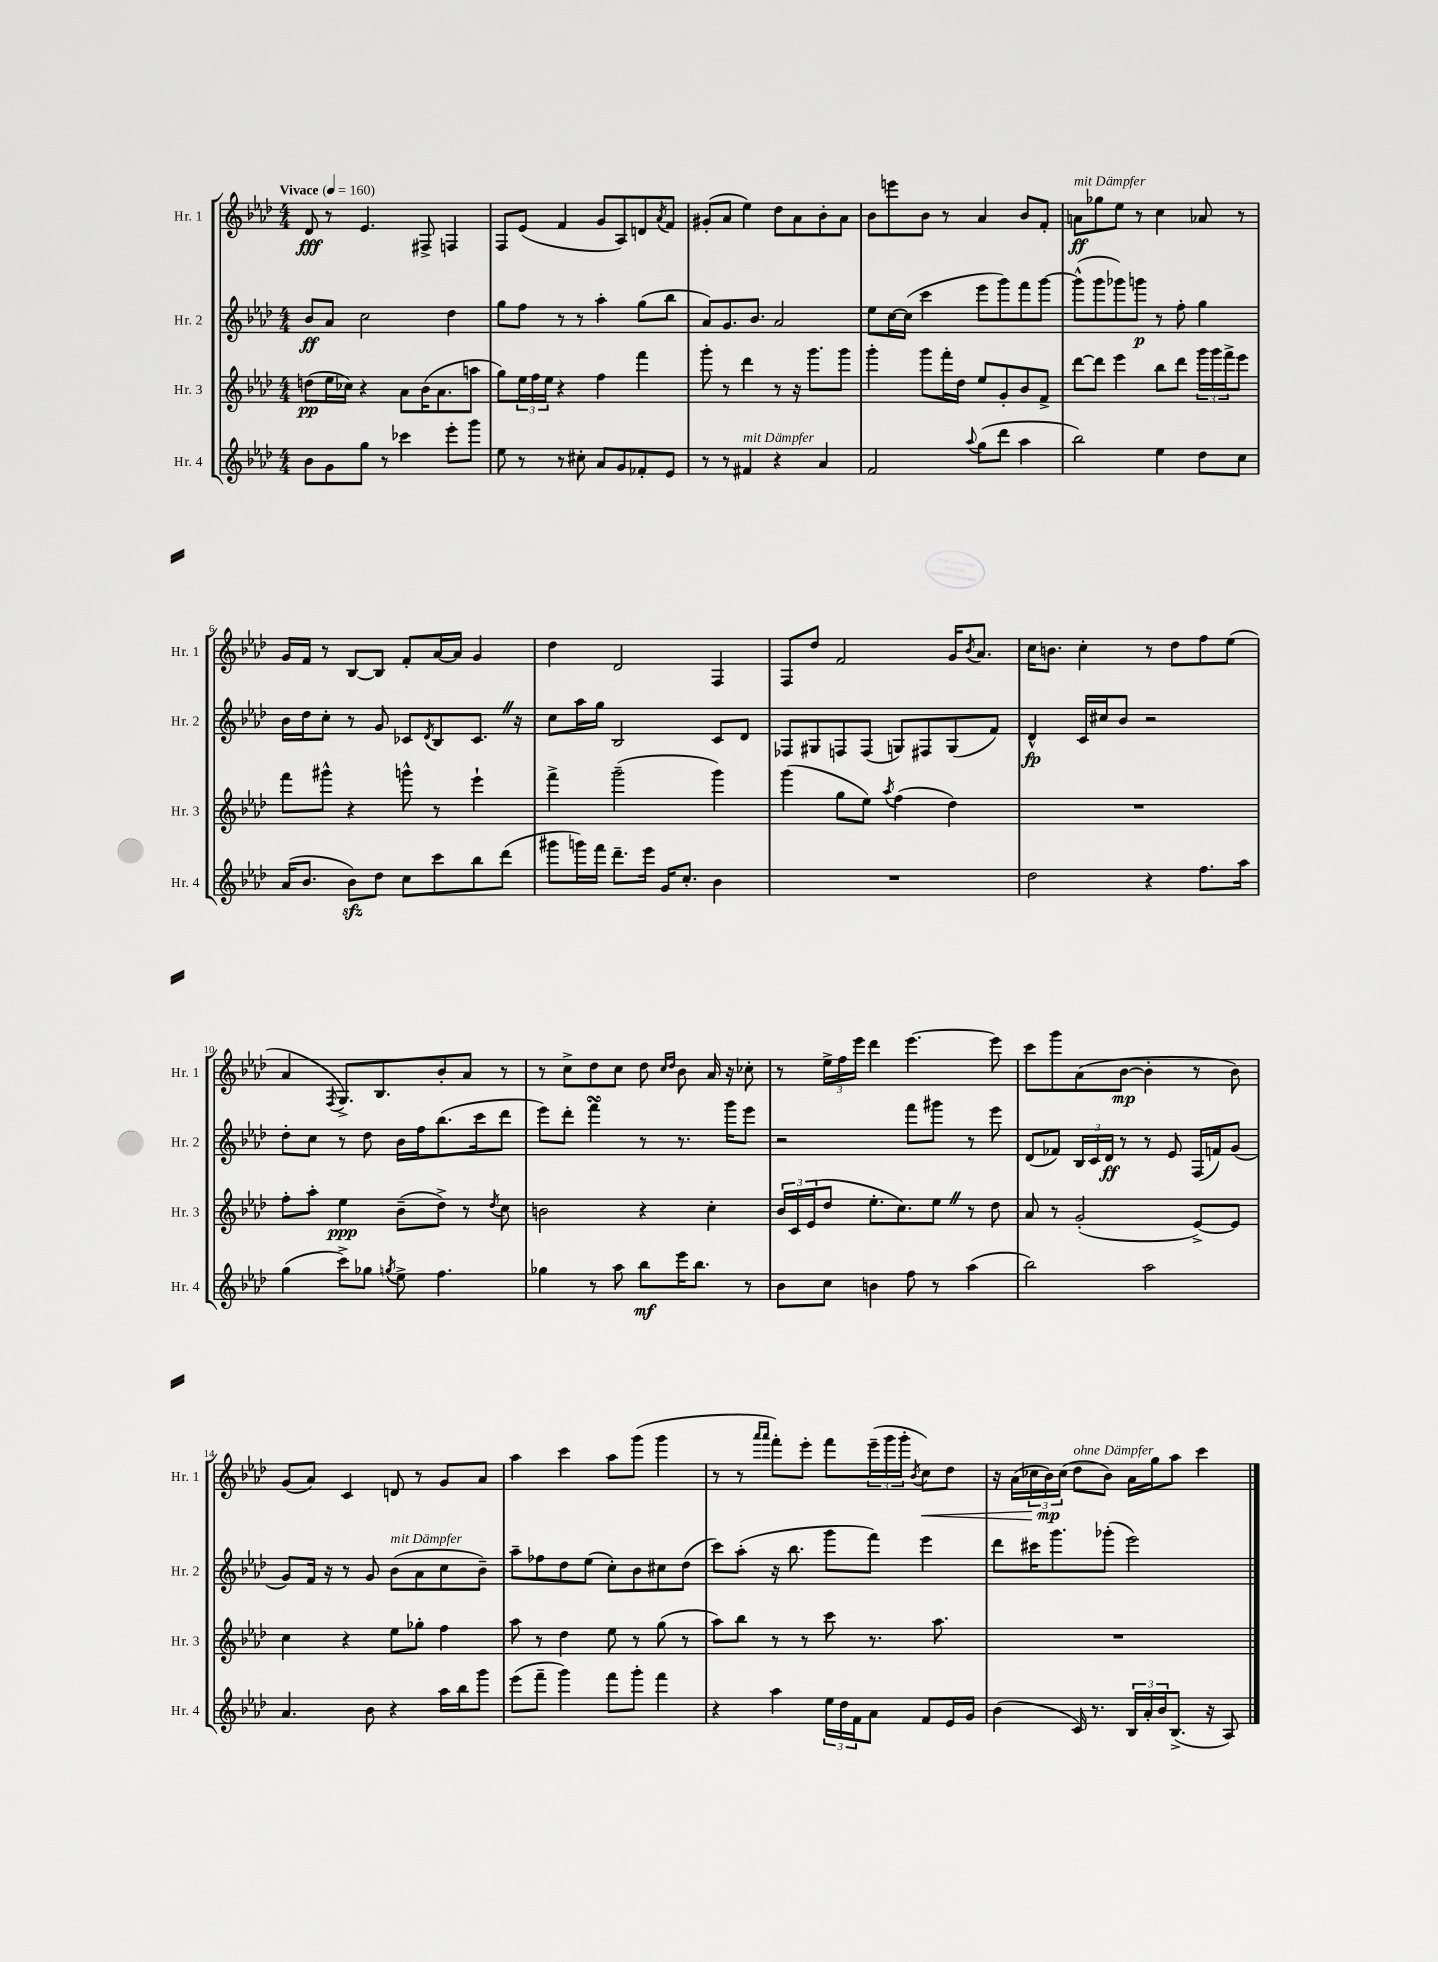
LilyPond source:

<<
\new StaffGroup <<
\new Staff = "s0" \with { instrumentName = "Hr. 1" shortInstrumentName = "Hr. 1" } {
    \clef treble \key aes \major \numericTimeSignature \time 4/4 \tempo "Vivace" 4 = 160
    des'8\fff r8 ees'4. fis8-> f4 |
    f8 ees'8( f'4 g'8 aes8) d'8 \acciaccatura { aes'8 } f'8 |
    gis'8-.( aes'8 ees''4) des''8 aes'8 bes'8-. aes'8 |
    bes'8 e'''8 bes'8 r8 aes'4 bes'8 f'8-. |
    a'8\ff^\markup { \italic "mit Dämpfer" } ges''8 ees''8 r8 c''4 aes'8 r8 |
    g'16 f'16 r8 bes8~ bes8 f'8-. aes'16~ aes'16 g'4 |
    des''4 des'2 f4 |
    f8 des''8 f'2 g'16 \acciaccatura { bes'8 } aes'8. |
    c''16 b'8. c''4-. r8 des''8 f''8 ees''8( |
    aes'4 \acciaccatura { f8 } g8.->) bes8. bes'8-. aes'8 r8 |
    r8 c''8-> des''8 c''8 des''8 \grace { c''16 des''16 } bes'8 aes'16 r16 ces''8-. |
    r8 \tuplet 3/2 { ees''16-> f''16 ees'''16 } des'''4 ees'''4.~ ees'''8 |
    c'''8 g'''8 aes'8( bes'8~\mp bes'4-. r8 bes'8) |
    g'8( aes'8) c'4 d'8 r8 g'8 aes'8 |
    aes''4 c'''4 aes''8 g'''8( g'''4 |
    r8 r8 \grace { aes'''16 aes'''16 } f'''8-.) ees'''8-. f'''8 \tuplet 3/2 { ees'''16--( g'''16 g'''16-. } \acciaccatura { bes'8 } c''8\<) des''8 |
    r16 aes'16( \tuplet 3/2 { ces''16 bes'16\mp\!) ces''16( } des''8^\markup { \italic "ohne Dämpfer" } bes'8) aes'16 g''16 aes''8 c'''4 \bar "|." |
}
\new Staff = "s1" \with { instrumentName = "Hr. 2" shortInstrumentName = "Hr. 2" } {
    \clef treble \key aes \major \numericTimeSignature \time 4/4
    bes'8\ff aes'8 c''2 des''4 |
    g''8 f''8 r8 r8 aes''4-. g''8( bes''8 |
    aes'8) g'8. bes'8. aes'2 |
    ees''8 c''16~ c''16( c'''4 ees'''8 g'''8) f'''8 g'''8~ |
    g'''8-^( g'''8 ges'''8) g'''8\p r8 f''8-. g''4 |
    bes'16 des''16 c''8-. r8 g'8 ces'8 \acciaccatura { des'8 } bes8 ces'8. \once \override BreathingSign.text = \markup { \musicglyph "scripts.caesura.straight" } \breathe r16 |
    c''8 aes''16 g''16 bes2 c'8 des'8 |
    fes8 gis8 f8 f8( g8) fis8 g8( f'8) |
    des'4-^\fp c'16 cis''16 bes'8 r2 |
    des''8-. c''8 r8 des''8 bes'16 f''16 bes''8.( c'''16 des'''8 |
    ees'''8) des'''8-. f'''4\turn r8 r8. g'''16 ees'''8 |
    r2 f'''8 gis'''8 r8 ees'''8 |
    des'8( fes'8) \tuplet 3/2 { bes16 c'16 des'16\ff } r8 r8 ees'8 f16( f'16) g'8( |
    g'8) f'16 r16 r8 g'8 bes'8^\markup { \italic "mit Dämpfer" }( aes'8 c''8 bes'8--) |
    aes''8-- fes''8 des''8 ees''8( c''8-.) bes'8 cis''8 des''8( |
    c'''8) aes''8-.( r16 bes''8. g'''8 f'''8) ees'''4 |
    des'''8 cis'''16 g'''8. ges'''8-.( ees'''2) \bar "|." |
}
\new Staff = "s2" \with { instrumentName = "Hr. 3" shortInstrumentName = "Hr. 3" } {
    \clef treble \key aes \major \numericTimeSignature \time 4/4
    d''8\pp( ees''16 ces''16) r4 aes'8 bes'16( aes'8. a''8 |
    g''8) \tuplet 3/2 { ees''16 f''16 ees''16 } r4 f''4 f'''4 |
    g'''8-. r8 des'''4 r8 r16 g'''8. g'''8 |
    g'''4-. g'''8 f'''16-. des''16 ees''8 g'8-. bes'8 f'8-> |
    des'''8~ des'''8 ees'''4 bes''8 des'''8 \tuplet 3/2 { g'''16 g'''16 f'''16-> } ees'''8 |
    f'''8 gis'''8-^ r4 g'''8-^ r8 ees'''4-! |
    f'''4-> g'''2--( g'''4) |
    g'''4( g''8 ees''8) \acciaccatura { aes''8 } f''4( des''4) |
    R1 |
    f''8-. aes''8-. ees''4\ppp bes'8--( des''8->) r8 \acciaccatura { des''8 } c''8 |
    b'2 r4 c''4-. |
    \tuplet 3/2 { bes'16 c'16 ees'16( } des''8 ees''8.-. c''8.) ees''8 \once \override BreathingSign.text = \markup { \musicglyph "scripts.caesura.straight" } \breathe r8 des''8 |
    aes'8 r8 g'2-.( ees'8~->) ees'8 |
    c''4 r4 ees''8 ges''8-. f''4 |
    aes''8 r8 des''4 ees''8 r8 g''8( r8 |
    aes''8) bes''8 r8 r8 c'''8 r8. aes''8. |
    R1 \bar "|." |
}
\new Staff = "s3" \with { instrumentName = "Hr. 4" shortInstrumentName = "Hr. 4" } {
    \clef treble \key aes \major \numericTimeSignature \time 4/4
    bes'8 g'8 g''8 r8 ces'''4 ees'''8-. g'''8 |
    ees''8 r8 r8 cis''8-. aes'8 g'8 fes'8-. ees'8 |
    r8 r8 fis'4^\markup { \italic "mit Dämpfer" } r4 aes'4 |
    f'2 \appoggiatura { aes''8 } g''8( des'''8 aes''4 |
    bes''2) ees''4 des''8 c''8 |
    aes'16( bes'8. bes'8\sfz) des''8 c''8 c'''8 bes''8 des'''8( |
    gis'''8 g'''16) f'''16 des'''8.-- ees'''16 g'16 c''8.-. bes'4 |
    R1 |
    des''2 r4 f''8. aes''16 |
    g''4( c'''8->) ges''8 \acciaccatura { g''8 } ees''8-> f''4. |
    ges''4 r8 aes''8 bes''8\mf ees'''16 bes''8. r8 |
    bes'8 c''8 b'4 f''8 r8 aes''4( |
    bes''2) aes''2 |
    aes'4. bes'8 r4 aes''16 bes''16 g'''8 |
    ees'''8( f'''8-- g'''4) f'''8 g'''8-. f'''4 |
    r4 aes''4 \tuplet 3/2 { ees''16 des''16 f'16 } aes'8 f'8 ees'16 g'16 |
    bes'4( c'16) r8. \tuplet 3/2 { bes16 aes'16-. bes'16 } bes8.->( r16 aes8) \bar "|." |
}
>>
>>
